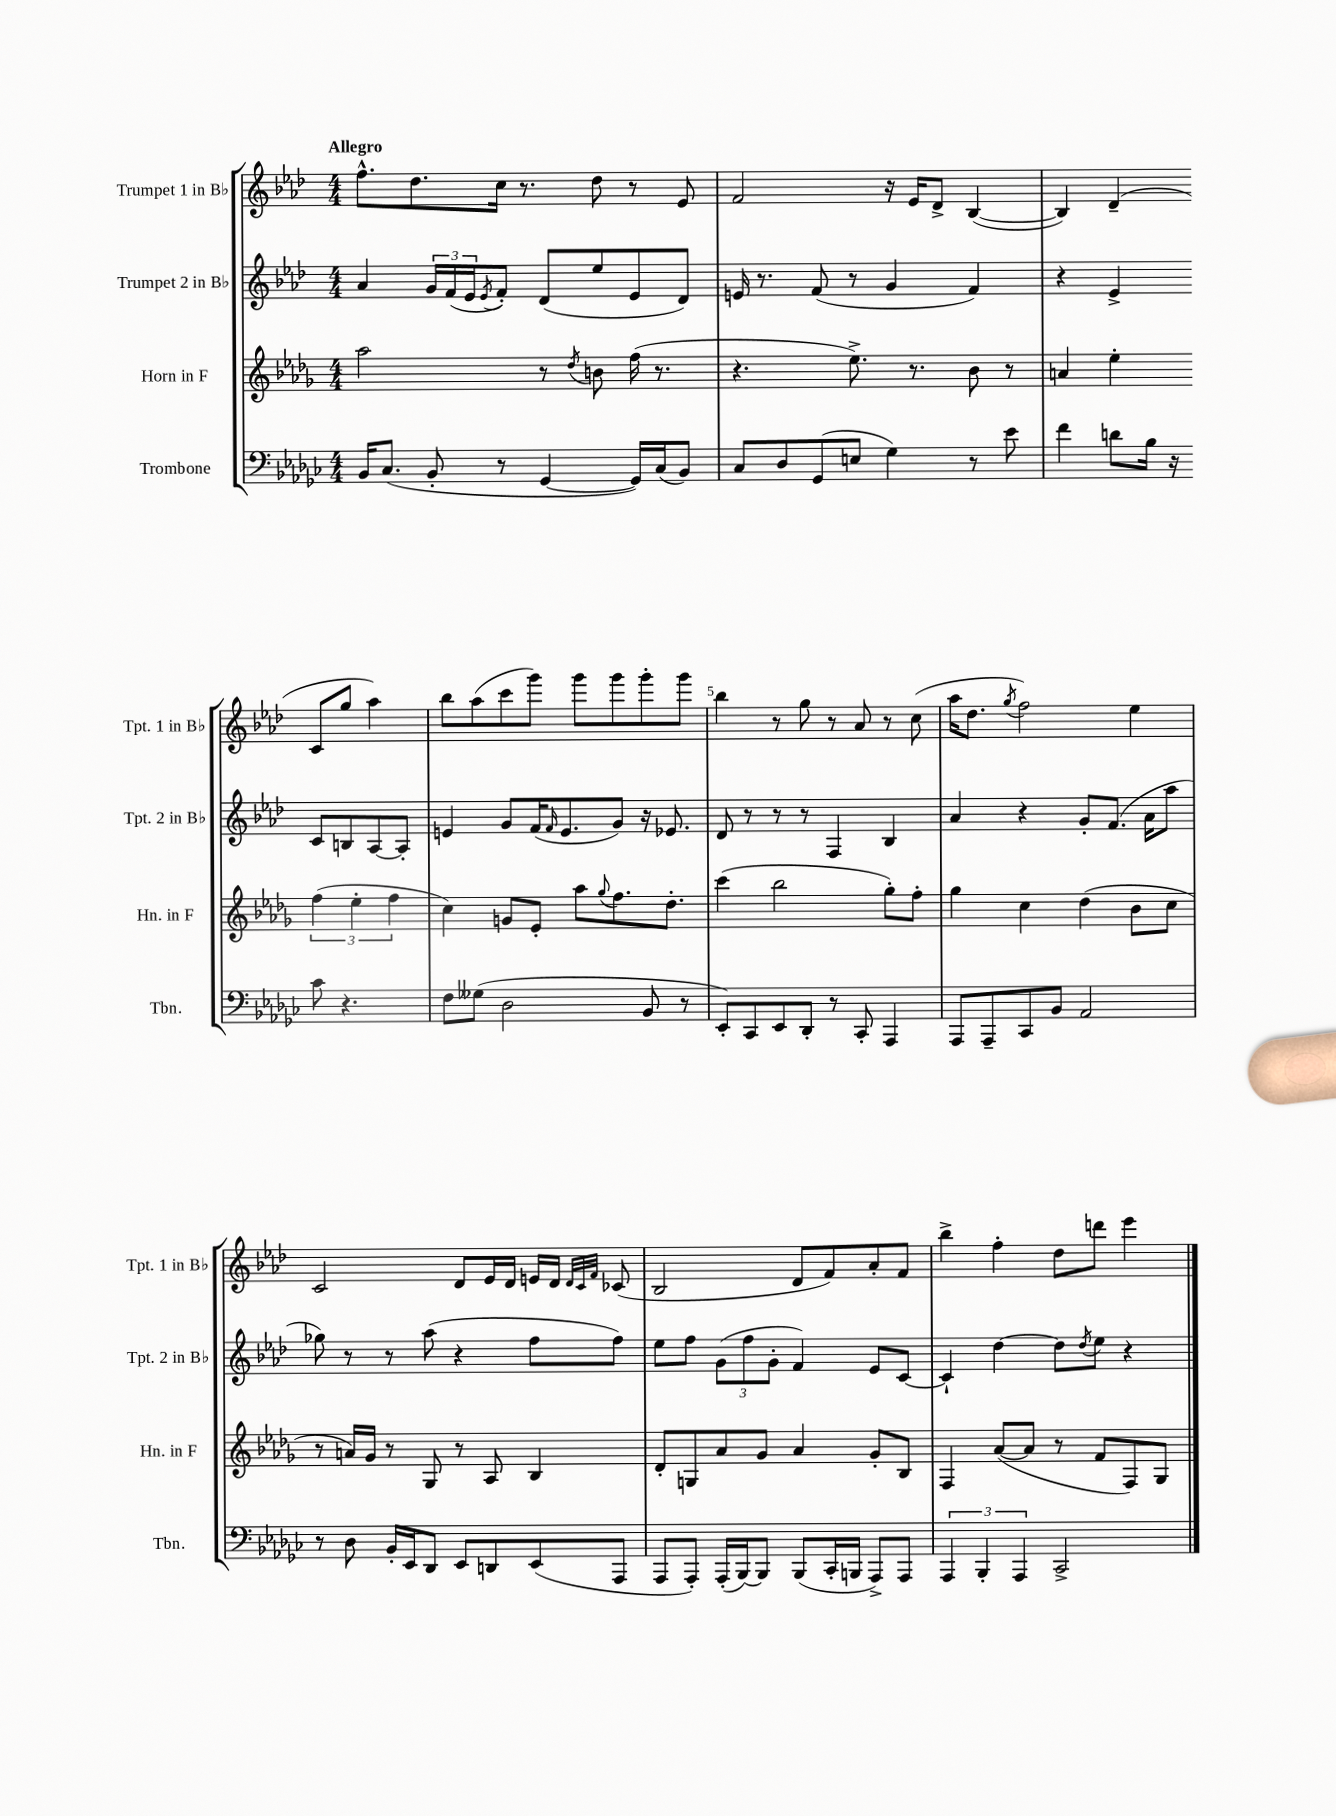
<<
\new StaffGroup <<
\new Staff = "s0" \with { instrumentName = "Trumpet 1 in Bb" shortInstrumentName = "Tpt. 1 in Bb" } {
    \clef treble \key aes \major \numericTimeSignature \time 4/4 \tempo "Allegro"
    f''8.-^ des''8. c''16 r8. des''8 r8 ees'8 |
    f'2 r16 ees'16 des'8-> bes4~( |
    bes4) des'4--( c'8 g''8 aes''4) |
    bes''8 aes''8( c'''8 g'''8) g'''8 g'''8 g'''8-. g'''8 |
    bes''4 r8 g''8 r8 aes'8 r8 c''8( |
    aes''16 des''8. \acciaccatura { g''8 } f''2) ees''4 |
    c'2 des'8 ees'16 des'16 e'16 des'16 \grace { des'32 c'32 f'32 } ces'8( |
    bes2 des'8 f'8) aes'8-. f'8 |
    bes''4-> f''4-. des''8 d'''8 ees'''4 \bar "|." |
}
\new Staff = "s1" \with { instrumentName = "Trumpet 2 in Bb" shortInstrumentName = "Tpt. 2 in Bb" } {
    \clef treble \key aes \major \numericTimeSignature \time 4/4
    aes'4 \tuplet 3/2 { g'16 f'16( ees'16 } \acciaccatura { ees'8 } f'8-.) des'8( ees''8 ees'8 des'8) |
    e'16 r8. f'8( r8 g'4 f'4) |
    r4 ees'4-> c'8 b8 aes8~ aes8-. |
    e'4 g'8 f'16( \grace { f'16 } e'8. g'8) r16 ees'8. |
    des'8 r8 r8 r8 f4 bes4 |
    aes'4 r4 g'8-. f'8.( aes'16 aes''8 |
    ges''8) r8 r8 aes''8( r4 f''8 f''8) |
    ees''8 f''8 \tuplet 3/2 { g'8( f''8 g'8-. } f'4) ees'8 c'8~ |
    c'4-! des''4~ des''8 \acciaccatura { des''8 } ees''8 r4 \bar "|." |
}
\new Staff = "s2" \with { instrumentName = "Horn in F" shortInstrumentName = "Hn. in F" } {
    \clef treble \key des \major \numericTimeSignature \time 4/4
    aes''2 r8 \acciaccatura { des''8 } b'8 f''16( r8. |
    r4. ees''8.->) r8. bes'8 r8 |
    a'4 ees''4-. \tuplet 3/2 { f''4( ees''4-. f''4 } |
    c''4) g'8 ees'8-. aes''8 \appoggiatura { ges''8 } f''8. des''8.-. |
    c'''4( bes''2 ges''8-.) f''8-. |
    ges''4 c''4 des''4( bes'8 c''8 |
    r8 a'16) ges'16 r8 ges8 r8 aes8 bes4 |
    des'8-. g8 aes'8 ges'8 aes'4 ges'8-. bes8 |
    f4 aes'8~( aes'8 r8 f'8 f8) ges8 \bar "|." |
}
\new Staff = "s3" \with { instrumentName = "Trombone" shortInstrumentName = "Tbn." } {
    \clef bass \key ges \major \numericTimeSignature \time 4/4
    bes,16 ces8.( bes,8-. r8 ges,4~ ges,16) ces16( bes,8) |
    ces8 des8 ges,8( e8 ges4) r8 ees'8 |
    f'4 d'8 bes16 r16 ces'8 r4. |
    f8 geses8( des2 bes,8 r8 |
    ees,8-.) ces,8 ees,8 des,8-. r8 ces,8-. aes,,4 |
    aes,,8 aes,,8-- ces,8 bes,8 aes,2 |
    r8 des8 bes,16-. ees,16 des,8 ees,8 d,8 ees,8( aes,,8 |
    aes,,8 aes,,8-.) aes,,16-.( bes,,16~) bes,,8 bes,,8( ces,16-. b,,16 aes,,8->) aes,,8 |
    \tuplet 3/2 { aes,,4 bes,,4-. aes,,4 } ces,2-> \bar "|." |
}
>>
>>
\layout { \context { \Score \override BarNumber.break-visibility = ##(#f #t #t) barNumberVisibility = #(every-nth-bar-number-visible 5) } }
